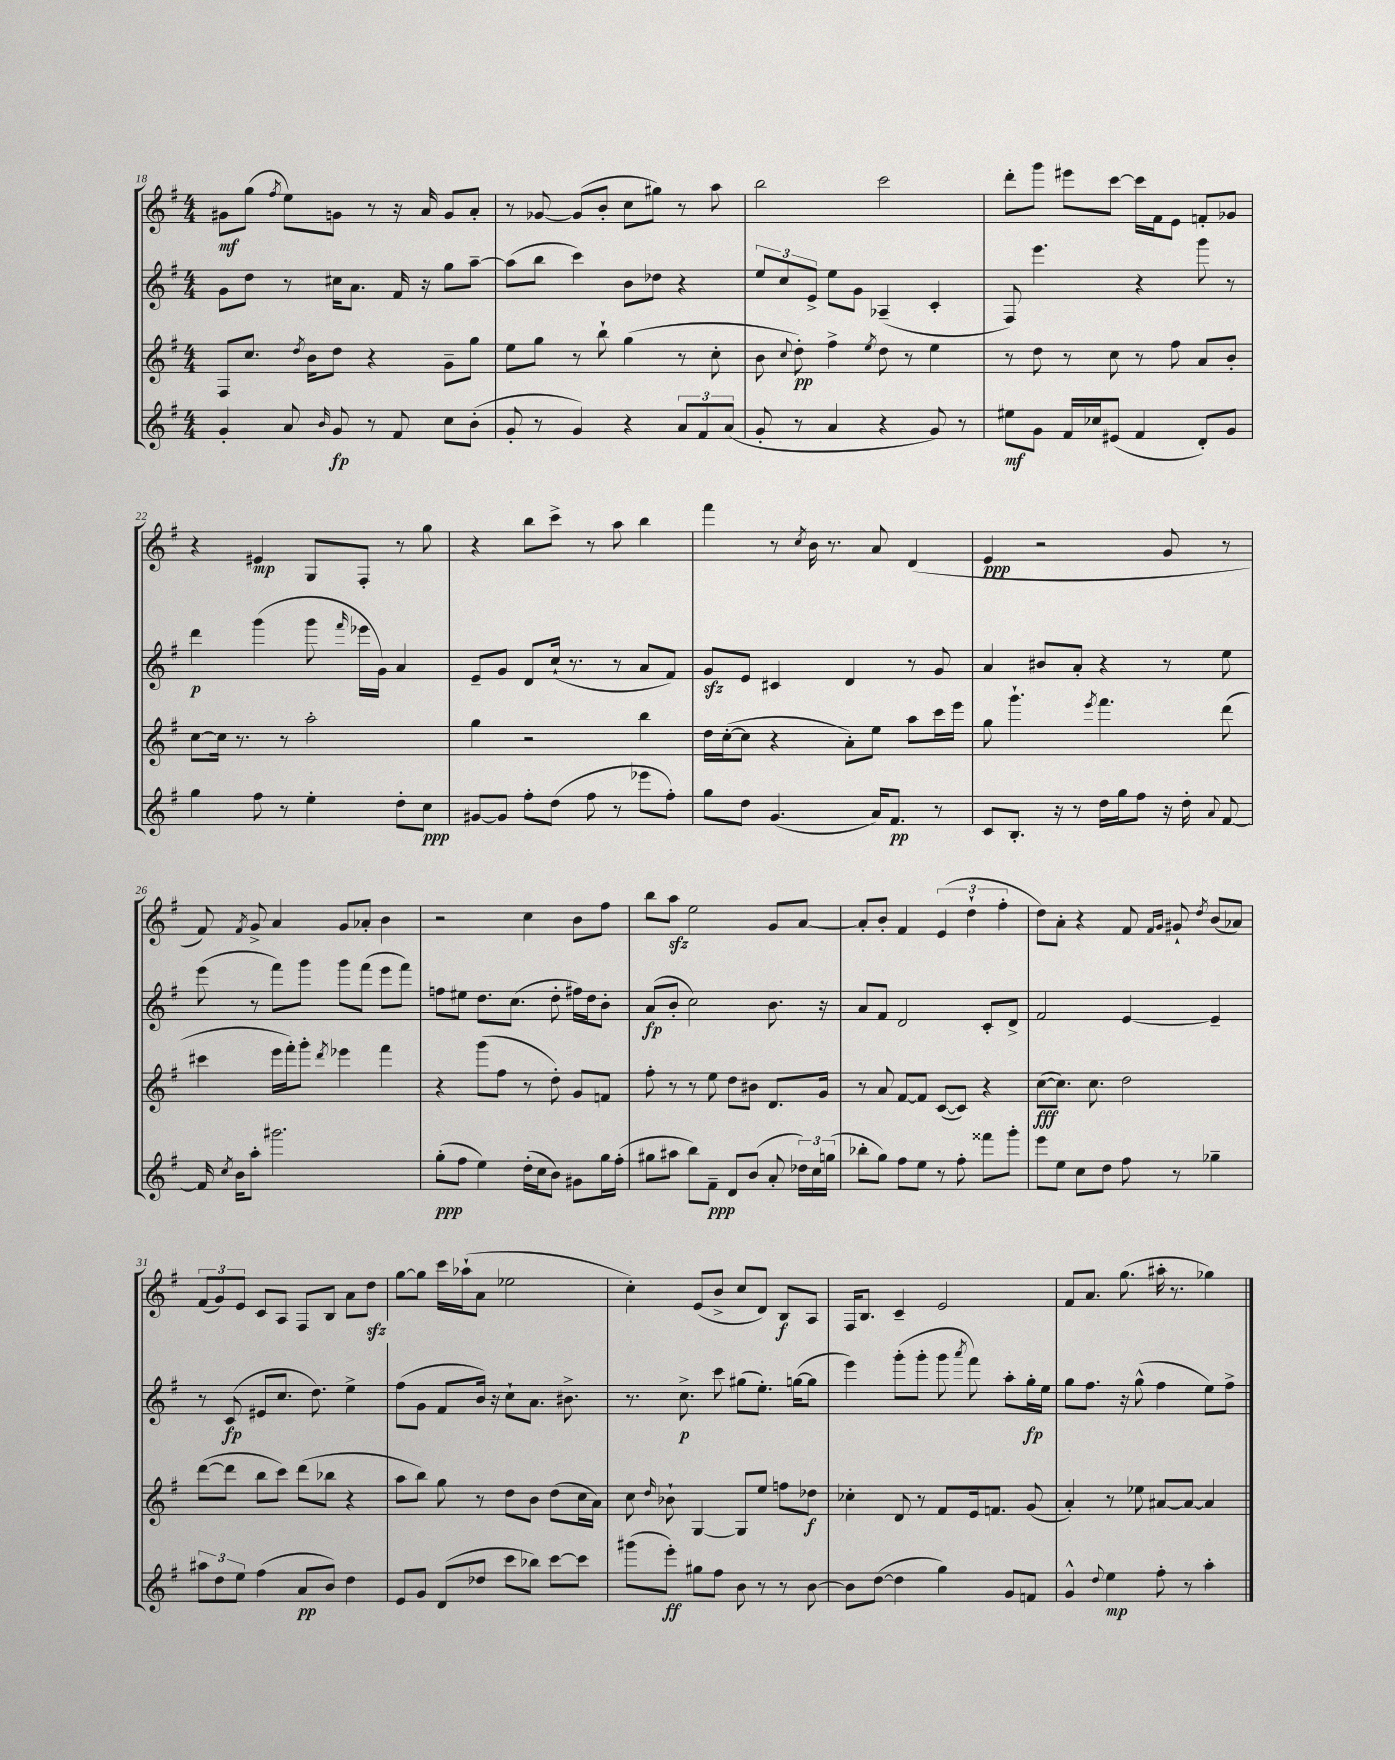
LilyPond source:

<<
\new StaffGroup <<
\new Staff = "s0" {
    \clef treble \key g \major \numericTimeSignature \time 4/4
    \autoBeamOff gis'8[\mf g''8]( \acciaccatura { fis''8 } e''8[) g'8] r8 r16 a'16 g'8[ a'8]-. |
    r8 ges'8~ ges'8[( b'8]-. c''8[ gis''8]) r8 a''8 |
    b''2 c'''2 |
    d'''8[-. g'''8] eis'''8[ c'''8]~ c'''16[ fis'16 e'8] f'8[-. ges'8] |
    r4 eis'4\mp g8[ fis8]-. r8 g''8 |
    r4 b''8[ c'''8]-> r8 a''8 b''4 |
    fis'''4 r8 \acciaccatura { c''8 } b'16 r8. a'8 d'4( |
    e'4\ppp r2 g'8 r8 |
    fis'8) \acciaccatura { fis'8 } g'8-> a'4 g'8[ aes'8]-. b'4 |
    r2 c''4 b'8[ fis''8] |
    b''8[ a''8]\sfz e''2 g'8[ a'8]~ |
    a'8[-. b'8]-. fis'4 \tuplet 3/2 { e'4( d''4-! fis''4-. } |
    d''8[) a'8]-. r4 fis'8 \grace { fis'16[ g'16] } gis'8-! \acciaccatura { d''8 } b'8[( aes'8]) |
    \tuplet 3/2 { fis'8[( g'8) e'8] } c'8[ a8] fis8[ b8] a'8[ d''8]\sfz |
    g''8[~ g''8] c'''16[ aes''16-!( a'8] ees''2 |
    c''4-.) e'8[( b'8]-> c''8[ d'8]) b8[\f a8] |
    fis16[ b8.] c'4-- e'2 |
    fis'8[ a'8.] g''8.( ais''16-. r8. ges''4) \bar "|." |
}
\new Staff = "s1" {
    \clef treble \key g \major \numericTimeSignature \time 4/4
    \autoBeamOff g'8[ d''8] r8 cis''16[ a'8.] fis'16 r16 g''8[ a''8]~-- |
    a''8[( b''8] c'''4) b'8[ des''8] r4 |
    \tuplet 3/2 { e''8[ c''8 e'8]-> } e''8[ g'8] aes4--( c'4-. |
    fis8) e'''4. r4 g'''8 r8 |
    d'''4\p g'''4( g'''8 \grace { fis'''16 } ees'''16[ g'16]) a'4 |
    e'8[-- g'8] d'8[ c''16]-!( r8. r8 a'8[ fis'8]) |
    g'8[\sfz e'8] cis'4 d'4 r8 g'8 |
    a'4 bis'8[ a'8]-. r4 r8 e''8 |
    e'''8( r8 fis'''8[) g'''8] g'''8[ fis'''8]( e'''8[ fis'''8]) |
    f''8[ eis''8] d''8.[ c''8.]( d''8-. fis''16[) d''16 b'8]-. |
    a'8[\fp( b'8]-. c''2) b'8. r16 |
    a'8[ fis'8] d'2 c'8[-. d'8]-> |
    fis'2 e'4~ e'4-- |
    r8 c'8\fp( eis'8[ c''8.] d''8.) e''4-> |
    fis''8[( g'8] fis'8[ b'16]) r16 c''8[-! a'8.] bis'8.-> |
    r8. c''8.->\p c'''8 gis''8[( e''8.]-.) g''16[~( g''8] |
    e'''4) g'''8[-.( g'''8]-. g'''8 \acciaccatura { a'''8 } fis'''8) a''8[-. g''16-.\fp e''16] |
    g''8[ fis''8.] r16 g''8-^( fis''4 e''8[) fis''8]-> \bar "|." |
}
\new Staff = "s2" {
    \clef treble \key g \major \numericTimeSignature \time 4/4
    \autoBeamOff fis8[ c''8.] \acciaccatura { d''8 } b'16[ d''8] r4 g'8[-- g''8] |
    e''8[ g''8] r8 b''8-! g''4( r8 c''8-. |
    b'8 \appoggiatura { c''8 } d''8-.\pp) fis''4-> \acciaccatura { e''8 } d''8 r8 e''4 |
    r8 d''8 r8 c''8 r8 fis''8 a'8[ b'8]-. |
    c''8[~ c''16] r8. r8 a''2-. |
    g''4 r2 b''4 |
    d''16[ c''16~-.( c''8] r4 a'8[-.) e''8] a''8[ c'''16 e'''16] |
    g''8 g'''4.-! \acciaccatura { e'''8 } fis'''4. d'''8( |
    cis'''4 e'''16[ fis'''16-.) g'''8]-. \acciaccatura { d'''8 } ees'''4 fis'''4 |
    r4 g'''8[( fis''8] r8 d''8-.) g'8[ f'8] |
    fis''8-. r8 r8 e''8 d''8[ bis'8] d'8.[ g'16] |
    r8 a'8 fis'8[~ fis'8] c'8[~( c'8]) r4 |
    c''8[~\fff( c''8.]) c''8. d''2 |
    d'''8[~( d'''8] b''8[ c'''8]) d'''8[( bes''8] r4 |
    a''8[ b''8]) g''8 r8 d''8[ b'8] d''8[( c''16 a'16]) |
    c''8 \grace { d''16 } bes'8-! g4~ g8[ e''8] f''8[ des''8]\f |
    ces''4-. d'8 r8 fis'8[ e'16 f'8.] g'8( |
    a'4-.) r8 ees''8 ais'8[~ ais'8]~ ais'4 \bar "|." |
}
\new Staff = "s3" {
    \clef treble \key g \major \numericTimeSignature \time 4/4
    \autoBeamOff g'4-. a'8 \grace { b'16 } g'8\fp r8 fis'8 c''8[ b'8]-.( |
    g'8-. r8 g'4) r4 \tuplet 3/2 { a'8[ fis'8 a'8]( } |
    g'8-. r8 a'4 r4 g'8) r8 |
    eis''8[\mf g'8] fis'16[ ces''16 eis'8]( fis'4 d'8[-.) g'8] |
    g''4 fis''8 r8 e''4-. d''8[-. c''8]\ppp |
    gis'8[~ gis'8] fis''8[-. d''8]( fis''8 r8 ees'''8[ fis''8]-.) |
    g''8[ d''8] g'4.( a'16[) fis'8.]\pp r8 |
    c'8[ b8.]-. r16 r8 d''16[ g''16 fis''8] r16 d''16-. \appoggiatura { a'8 } fis'8~ |
    fis'16 \acciaccatura { c''8 } b'16[ a''8]-. gis'''2. |
    g''8[-.\ppp( fis''8] e''4) d''16[-.( c''16 b'8]) gis'8[ g''16 fis''16]-.( |
    gis''8[ ais''8] b''8[) fis'8]--\ppp d'8[ b'8]( a'8-. \tuplet 3/2 { des''16[) c''16 g''16]( } |
    bes''8[-. g''8]) fis''8[ e''8] r8 fis''8-. fisis'''8[ g'''8]-. |
    e'''8[ e''8] c''8[ d''8] fis''8 r8 ges''4-- |
    \tuplet 3/2 { ais''8[ d''8 e''8] } fis''4( a'8[\pp b'8]) d''4 |
    e'8[ g'8] d'8[( des''8] c'''8[ bes''8]) c'''8[~ c'''8] |
    gis'''8[( e'''8]-.\ff) gis''8[ fis''8] b'8 r8 r8 b'8~ |
    b'8[ d''8]~( d''4 g''4) g'8[ f'8] |
    g'4-^ \appoggiatura { d''8 } e''4\mp fis''8-. r8 a''4-. \bar "|." |
}
>>
>>
\layout { \context { \Score currentBarNumber = #18 } }
